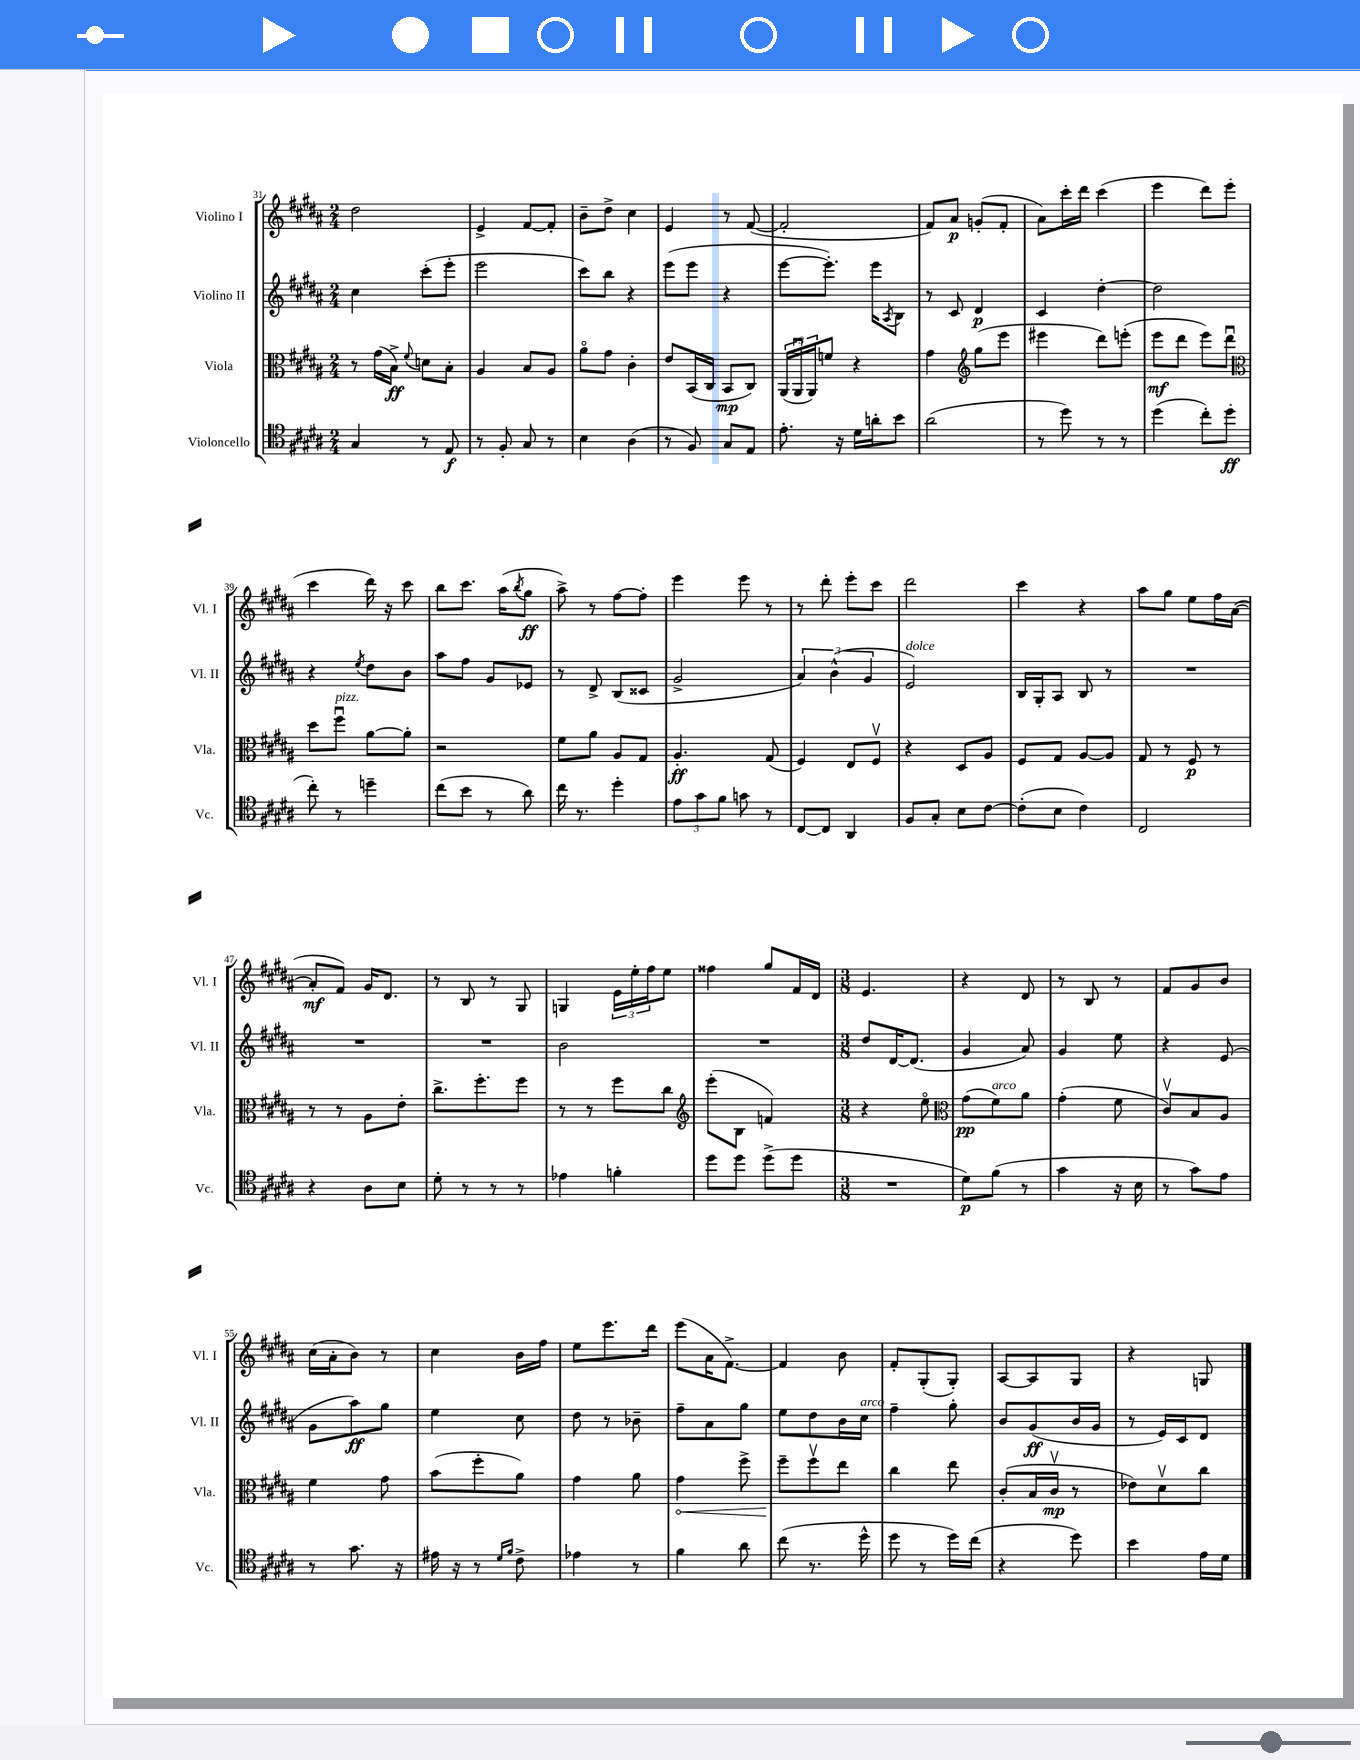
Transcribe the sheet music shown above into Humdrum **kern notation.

**kern	**kern	**kern	**kern
*staff4	*staff3	*staff2	*staff1
*clefC4	*clefC3	*clefG2	*clefG2
*k[f#c#g#d#a#]	*k[f#c#g#d#a#]	*k[f#c#g#d#a#]	*k[f#c#g#d#a#]
*M2/4	*M2/4	*M2/4	*M2/4
4G#	8r	4cc#	2dd#
.	(16g#	.	.
.	16B^)	.	.
.	8qqf#	.	.
8r	8d	(8ccc#'	.
8E	8B'	8eee'	.
=	=	=	=
8r	4A#	2eee	4e^
8F#'	.	.	.
8G#	8B	.	[8f#
8r	8A#	.	8f#']
=	=	=	=
4B	8a#o	8ccc#)	8b~
.	8g#	8bb	8dd#^
(4A#	4c#'	4r	4cc#
=	=	=	=
8r	8e	(8eee	4e
8F#)	(16BB	8eee	.
.	16C#	.	.
8G#	8BB	4r	8r
8E	8C#)	.	([8f#
=	=	=	=
8.e'	(24AA#	[8eee	2f#']
.	24AA#u	.	.
.	24AA#)	.	.
.	8f	8.eee'])	.
16r	.	.	.
16d#	4r	.	.
16a'	.	16eee	.
.	.	8qA#	.
8b	.	8B	.
=	=	=	=
(2a#	4g#	8r	8f#)
.	.	8c#	8a#
*	*clefG2	*	*
.	(8gg#	4d#	(8g'
.	8eee	.	8f#'
=	=	=	=
8r	4eee#	4c#	8a#)
8dd#)	.	.	16ccc#'
.	.	.	16ddd#
8r	8ddd#)	[4dd#'	(4ccc#
8r	(8eee'	.	.
=	=	=	=
(4dd#	8eee	2dd#]	4eee
.	8ddd#	.	.
8cc#')	8eee)	.	8ddd#)
(8dd#	8ddd#u	.	(8eee
=	=	=	=
*	*clefC3	*	*
8cc#')	8dd#	4r	4ccc#
8r	8ff#u	.	.
.	.	8qee	.
4dd~	[8a#	8dd#	16ddd#)
.	.	.	16r
.	8a#']	8b	8ccc#
=	=	=	=
(8cc#	2r	8aa#	8bb
8b	.	8ff#	8.ccc#
8r	.	8g#	.
.	.	.	(16aa#
.	.	.	8qbb
8a#)	.	8e-	8gg#
=	=	=	=
16cc#	8f#	8r	8aa#^)
8.r	.	.	.
.	8a#	8d#^	8r
4dd#'	8A#	(8B	[8ff#
.	8G#	8c##	8ff#']
=	=	=	=
12e	4.A#'	2g#^	4eee
12g#	.	.	.
12f#	.	.	.
8g	.	.	8eee
8r	(8G#	.	8r
=	=	=	=
[8C#	4F#)	6a#)	8r
8C#]	.	.	8ddd#'
.	.	(6b^^	.
4AA#	8E	.	8eee'
.	.	6g#	.
.	8F#v	.	8ccc#
=	=	=	=
8F#	4r	2e)	2ddd#
8G#'	.	.	.
8B	8D#	.	.
[8c#	8A#	.	.
=	=	=	=
(8c#']	8F#	16B	4ccc#
.	.	16G#'	.
8B	8G#	8A#	.
4c#)	[8A#	8B	4r
.	8A#]	8r	.
=	=	=	=
2C#	8G#	2r	8aa#
.	8r	.	8gg#
.	8F#	.	8ee
.	8r	.	16ff#
.	.	.	([16a#
=	=	=	=
4r	8r	2r	8a#']
.	8r	.	8f#)
8A#	8A#	.	16g#
.	.	.	8.d#
8B	8e'	.	.
=	=	=	=
8d#'	8.cc#^	2r	8r
8r	.	.	8B
.	8.ff#'	.	.
8r	.	.	8r
8r	8ff#	.	8G#
=	=	=	=
4e-	8r	2b	4G
.	8r	.	.
4f'	8ff#	.	24e
.	.	.	24ee'
.	.	.	24ff#
.	8cc#	.	8ee
=	=	=	=
*	*clefG2	*	*
8dd#	(8eee'	2r	4ff##
8dd#	8B	.	.
(8dd#^	4f)	.	8gg#
8dd#	.	.	16f#
.	.	.	16d#
=	=	=	=
*M3/8	*M3/8	*M3/8	*M3/8
4.r	4r	8dd#	4.e
.	.	[16d#	.
.	.	(8.d#]	.
.	8eeo	.	.
=	=	=	=
*	*clefC3	*	*
8d#)	(8g#	4g#	4r
(8f#	8f#)	.	.
8r	8a#	8a#)	8d#
=	=	=	=
4g#	(4g#'	4g#	8r
.	.	.	8B
16r	8f#	8ee	8r
16B	.	.	.
=	=	=	=
8r	8c#v)	4r	8f#
8g#)	8B	.	8g#
8e	8A#	(8e	8b
=	=	=	=
8r	4f#	8g#	(16cc#
.	.	.	16a#'
8.g#	.	8aa#)	8b)
.	8g#	8gg#	8r
16r	.	.	.
=	=	=	=
16e#	(8b	4ee	4cc#
16r	.	.	.
8r	8ff#'	.	.
16qqd#	.	.	.
16qqf#	.	.	.
8c#^	8a#)	8cc#	16b
.	.	.	16ff#
=	=	=	=
4e-	4g#	8dd#	8ee
.	.	8r	8.eee
8r	8a#	8b-~	.
.	.	.	16ddd#
=	=	=	=
4f#	4g#	8ff#~	(8eee
.	.	8a#	16a#
.	.	.	[8.f#^)
8a#	8ff#^	8gg#	.
=	=	=	=
(8cc#	8ff#~	8ee	4f#]
8.r	8ff#v	8dd#	.
.	8ee	16b	8b
16dd#^^	.	16cc#	.
=	=	=	=
8dd#	4cc#	4ff#~	8f#'
8r	.	.	(8G#'
16dd#)	8ee	8gg#'	8G#')
(16cc#	.	.	.
=	=	=	=
4r	(8c#'	8b	[8A#
.	16B	(8g#	8A#]
.	16c#v	.	.
8dd#)	8r	16b	8G#
.	.	16g#	.
=	=	=	=
4b	8e-)	8r	4r
.	8d#v	16e)	.
.	.	16c#	.
16e	8cc#	8d#	8G
16d#	.	.	.
==	==	==	==
*-	*-	*-	*-
